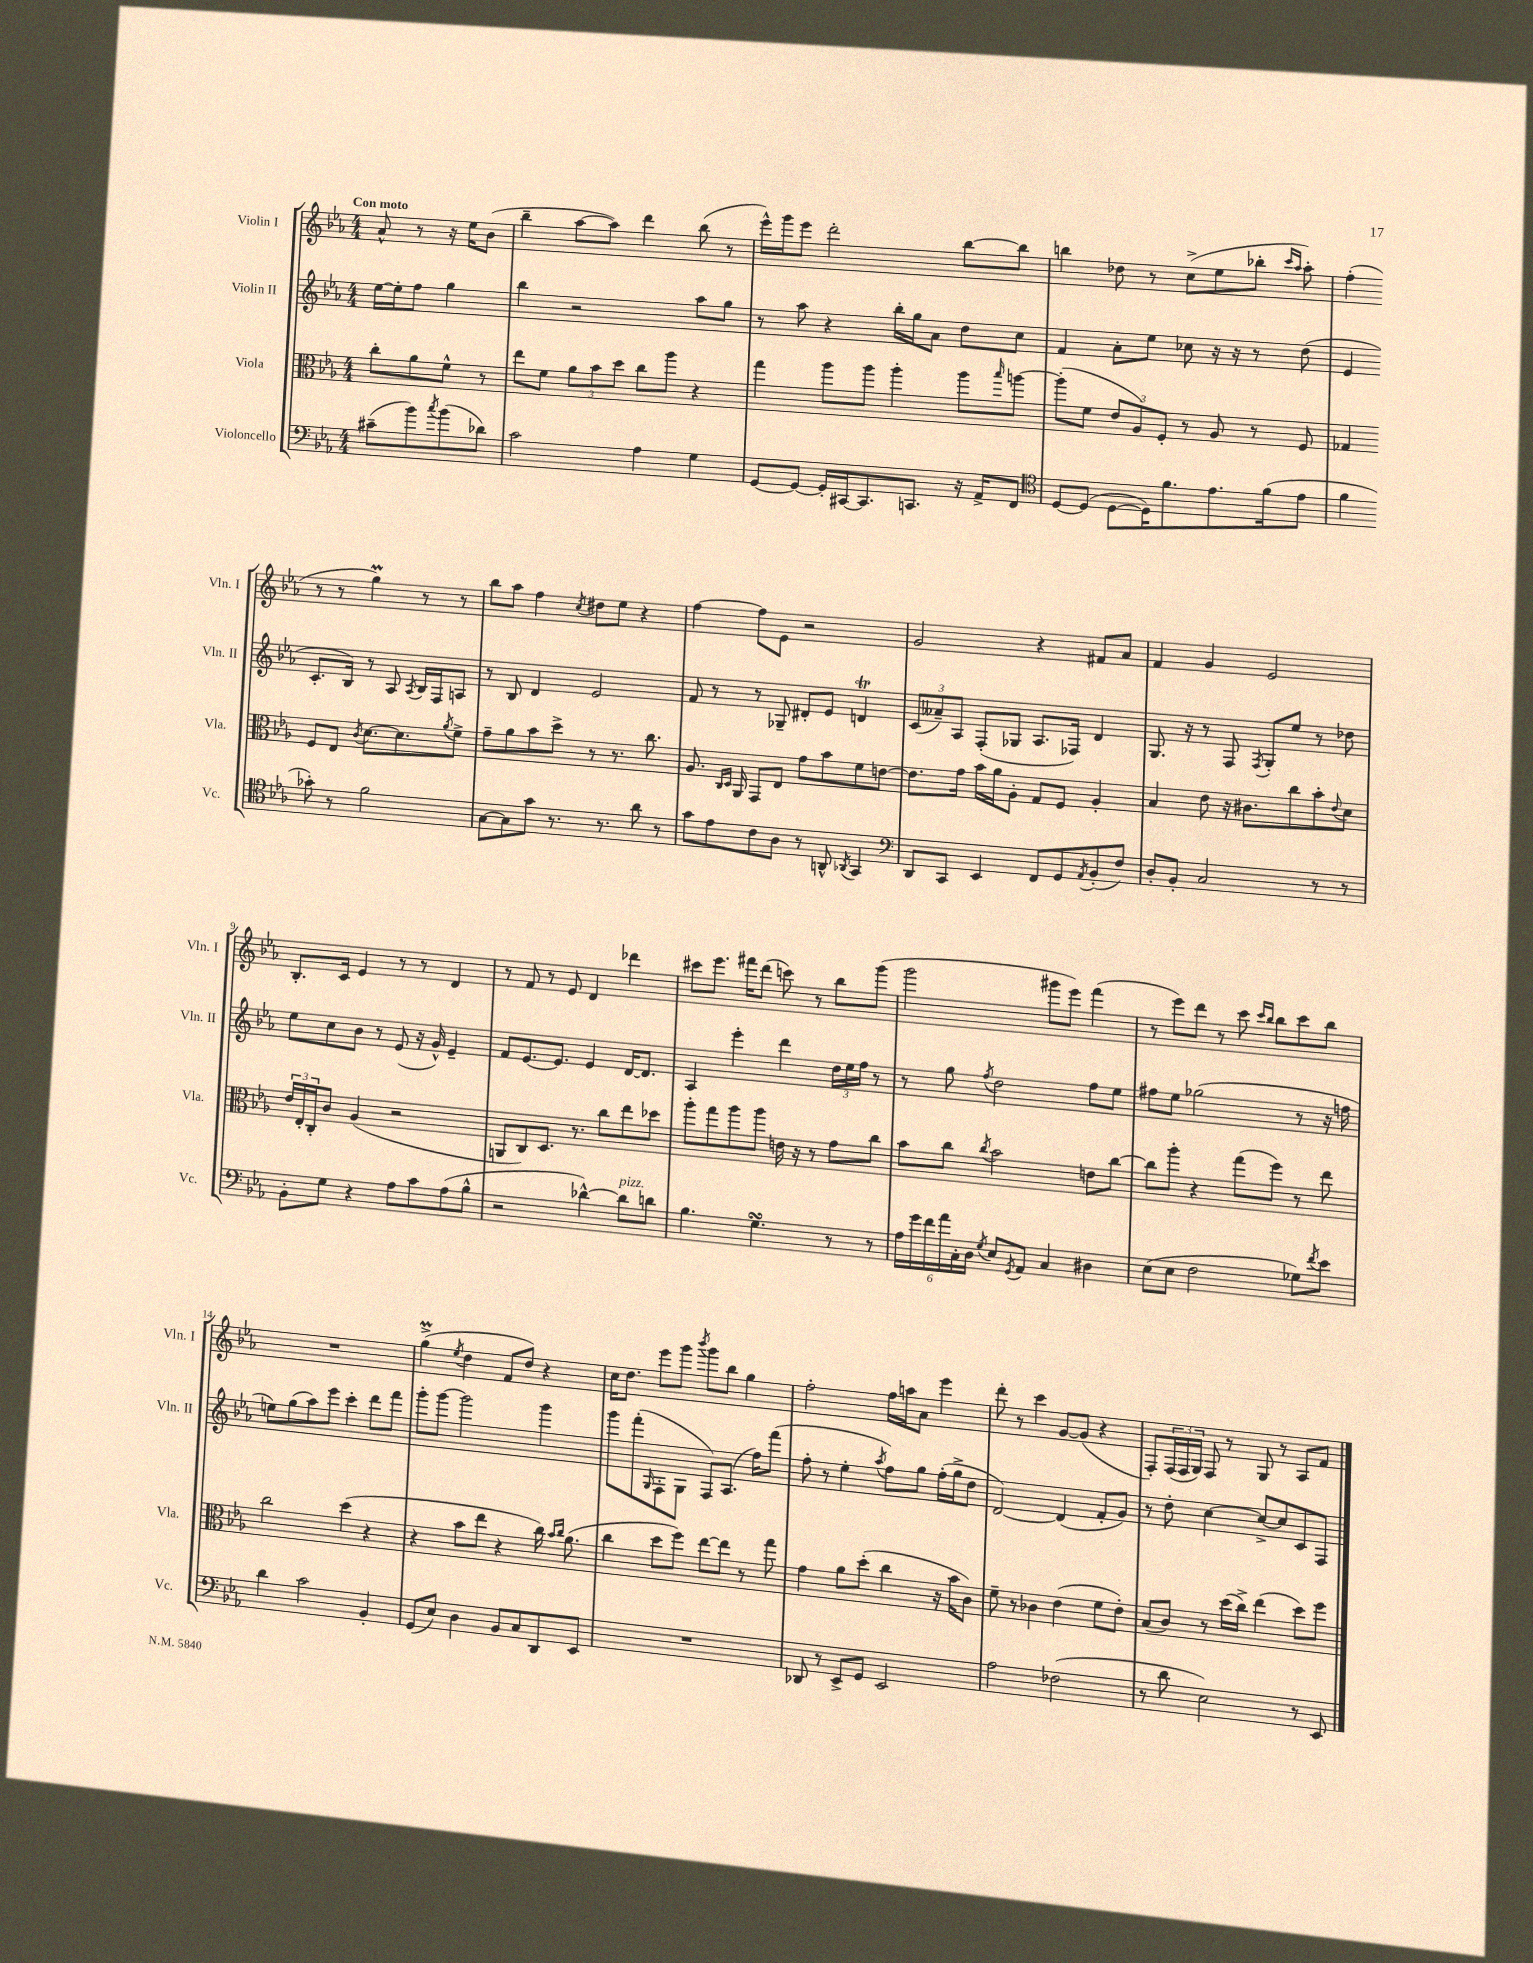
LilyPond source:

<<
\new StaffGroup <<
\new Staff = "s0" \with { instrumentName = "Violin I" shortInstrumentName = "Vln. I" } {
    \clef treble \key ees \major \numericTimeSignature \time 4/4 \partial 2 \tempo "Con moto"
    aes'8-^ r8 r16 ees''16 bes'8( |
    bes''4-- aes''8~ aes''8) d'''4 bes''8( r8 |
    ees'''16-^) g'''16 ees'''8 d'''2-. bes''8~ bes''8 |
    b''4 des''8 r8 c''8->( ees''8 bes''8-. \grace { c'''16 aes''16 } aes''8-.) |
    f''4-.( r8 r8 g''4\prall) r8 r8 |
    bes''8 aes''8 f''4 \acciaccatura { c''8 } dis''8 ees''8 r4 |
    f''4~ f''8 ees'8 r2 |
    g'2 r4 fis'8 aes'8 |
    f'4 g'4 ees'2 |
    bes8.-. c'16 ees'4 r8 r8 d'4 |
    r8 f'8 r8 ees'8 d'4 des'''4 |
    cis'''8 ees'''8. fis'''16 d'''8( c'''8) r8 bes''8 g'''8( |
    g'''2 gis'''8 ees'''8) f'''4( |
    r8 ees'''8) d'''8 r8 c'''8 \grace { c'''16 bes''16 } bes''8 c'''8 bes''8 |
    R1 |
    g''4->\prall( \acciaccatura { ees''8 } d''4 f'8 d''8) r4 |
    c''16 d''8. ees'''8 g'''8 \acciaccatura { bes'''8 } g'''8 bes''8 g''4 |
    f''2-. f''16 a''16 aes'8 ees'''4 |
    d'''8-. r8 c'''4 g'8~ g'8( r4 |
    f8-.) \tuplet 3/2 { f16( f16 g16) } f8 r8 g8 r8 aes8 f'8 \bar "|." |
}
\new Staff = "s1" \with { instrumentName = "Violin II" shortInstrumentName = "Vln. II" } {
    \clef treble \key ees \major \numericTimeSignature \time 4/4 \partial 2
    ees''16~ ees''16-. f''8 g''4 |
    bes''4 r2 aes''8 g''8 |
    r8 aes''8 r4 bes''16-. g''16 aes'8 d''8 c''8 |
    f'4 aes'8-. ees''8 ces''8 r16 r16 r8 d''8( |
    ees'4 c'8.-. bes16) r8 aes8 \acciaccatura { aes8 } bes16 f16 a8 |
    r8 bes8 d'4 ees'2 |
    f'8 r8 r8 ges8-- dis'8-. ees'8 d'4\trill |
    \tuplet 3/2 { c'8( aeses'8--) aes8 } f8-.( ges8 aes8. fes16) d'4 |
    g8. r16 r8 f8 \acciaccatura { f8 } g8-. ees''8 r8 des''8 |
    ees''8 c''8 bes'8 r8 ees'8( r16 g'16-^) ees'4-- |
    f'8 ees'8.~ ees'8. ees'4 d'16~ d'8. |
    aes4 ees'''4-. d'''4 \tuplet 3/2 { d''16 ees''16 f''16 } r8 |
    r8 g''8 \acciaccatura { f''8 } d''2 f''8 ees''8 |
    fis''8 ees''8 ges''2( r8 r16 f''16 |
    e''8) g''8( aes''8) ees'''8 c'''4-. d'''8 f'''8 |
    g'''8-. g'''8~ g'''2 g'''4 |
    g'''8 f'''8-.( \grace { g16 } f8-. g8 f8) aes8.( f''16) f'''8( |
    f''8-. r8 ees''4-. \acciaccatura { aes''8 } f''8) g''8 f''16-.( g''16-> d''8 |
    d'2~) d'4( f'8-. g'8) |
    r8 d''8-. c''4~ c''8~-> c''8 c'8 f8 \bar "|." |
}
\new Staff = "s2" \with { instrumentName = "Viola" shortInstrumentName = "Vla." } {
    \clef alto \key ees \major \numericTimeSignature \time 4/4 \partial 2
    c''8-. aes'8 f'8-^ r8 |
    ees''8 f'8 \tuplet 3/2 { aes'8 bes'8 d''8 } c''8 aes''8 r4 |
    g''4 aes''8 aes''8 aes''4-. aes''8 \grace { bes''16 } a''8~ |
    a''8-.( f'8 \tuplet 3/2 { ees'8 aes8) f8-. } r8 aes8 r8 f8 |
    ges4 f8 ees8 \acciaccatura { c'8 } d'8.~ d'8. \acciaccatura { aes'8 } f'8-> |
    g'8-- aes'8 bes'8 d''8-> r8 r8. c''8. |
    aes8. \grace { c16 d16 } aes,16 g,8 ees8 g'8 bes'8 f'8 e'8~ |
    e'8. g'16 bes'16 aes'16 aes8-. g8 f8 aes4-. |
    bes4 ees'8 r16 cis'8. c''8 bes'8-. \appoggiatura { ees'8 } d'8 |
    \tuplet 3/2 { ees'16 ees16-. c16-. } c'8 aes4( r2 |
    a,8 c8) d8. r8. c''8 ees''8 des''8 |
    aes''8-. g''8 aes''8 aes''8 e'16 r16 r8 g'8 c''8 |
    bes'8 c''8 \acciaccatura { c''8 } bes'2 e'8 c''8~ |
    c''8 aes''8-. r4 g''8( f''8) r8 ees''8 |
    c''2 d''4( r4 |
    r4 bes'8 ees''8 r4 c''16) \grace { bes'16 c''16 } aes'8.( |
    c''4 d''8 f''8) ees''8~ ees''8 r8 g''8 |
    g'4 aes'8 d''8-.( c''4 r16 bes'16 c'8) |
    f'8-- r8 ces'4 ees'4( f'8 ees'8-.) |
    bes8( c'8) r8 d''16( c''16->) ees''4( d''8) f''8 \bar "|." |
}
\new Staff = "s3" \with { instrumentName = "Violoncello" shortInstrumentName = "Vc." } {
    \clef bass \key ees \major \numericTimeSignature \time 4/4 \partial 2
    cis'8--( bes'8) \acciaccatura { c''8 } bes'8( des'8) |
    c'2 aes4 g4 |
    g,8~ g,8~ g,16-. cis,16~ cis,8. c,8. r16 aes,16-> f,8 |
    \clef tenor d8~ d8( d8~ d16) f'8. ees'8. f'16( ees'8 |
    f'4 ges'8-.) r8 f'2 |
    g8~ g8 g'8 r8. r8. aes'8 r8 |
    g'8 ees'8 c'8 aes8 r8 a,8-^ \acciaccatura { aes,8 } g,4 |
    \clef bass d,8 c,8 ees,4 f,8 g,8 \acciaccatura { aes,8 } bes,8-.( f8) |
    d8-. bes,8-. c2 r8 r8 |
    bes,8-. g8 r4 aes8 c'8 aes8( bes8-^ |
    r2 des'4~-^) des'8^\markup { \italic "pizz." } d'8 |
    bes4. g4.\turn r8 r8 |
    \tuplet 6/4 { aes16 g'16 f'16 aes'16 c16-. d16 } \acciaccatura { g8 } ees8 \acciaccatura { g,8 } aes,8 c4 dis4 |
    ees8( ees8 f2 ges8) \acciaccatura { f'8 } ees'8 |
    d'4 c'2 bes,4-. |
    g,8( ees8) d4 bes,8 c8 d,8 ees,8 |
    R1 |
    des,8 r8 ees,8-> g,8 ees,2 |
    aes2 fes2( |
    r8 d'8 ees2) r8 ees,8 \bar "|." |
}
>>
>>
